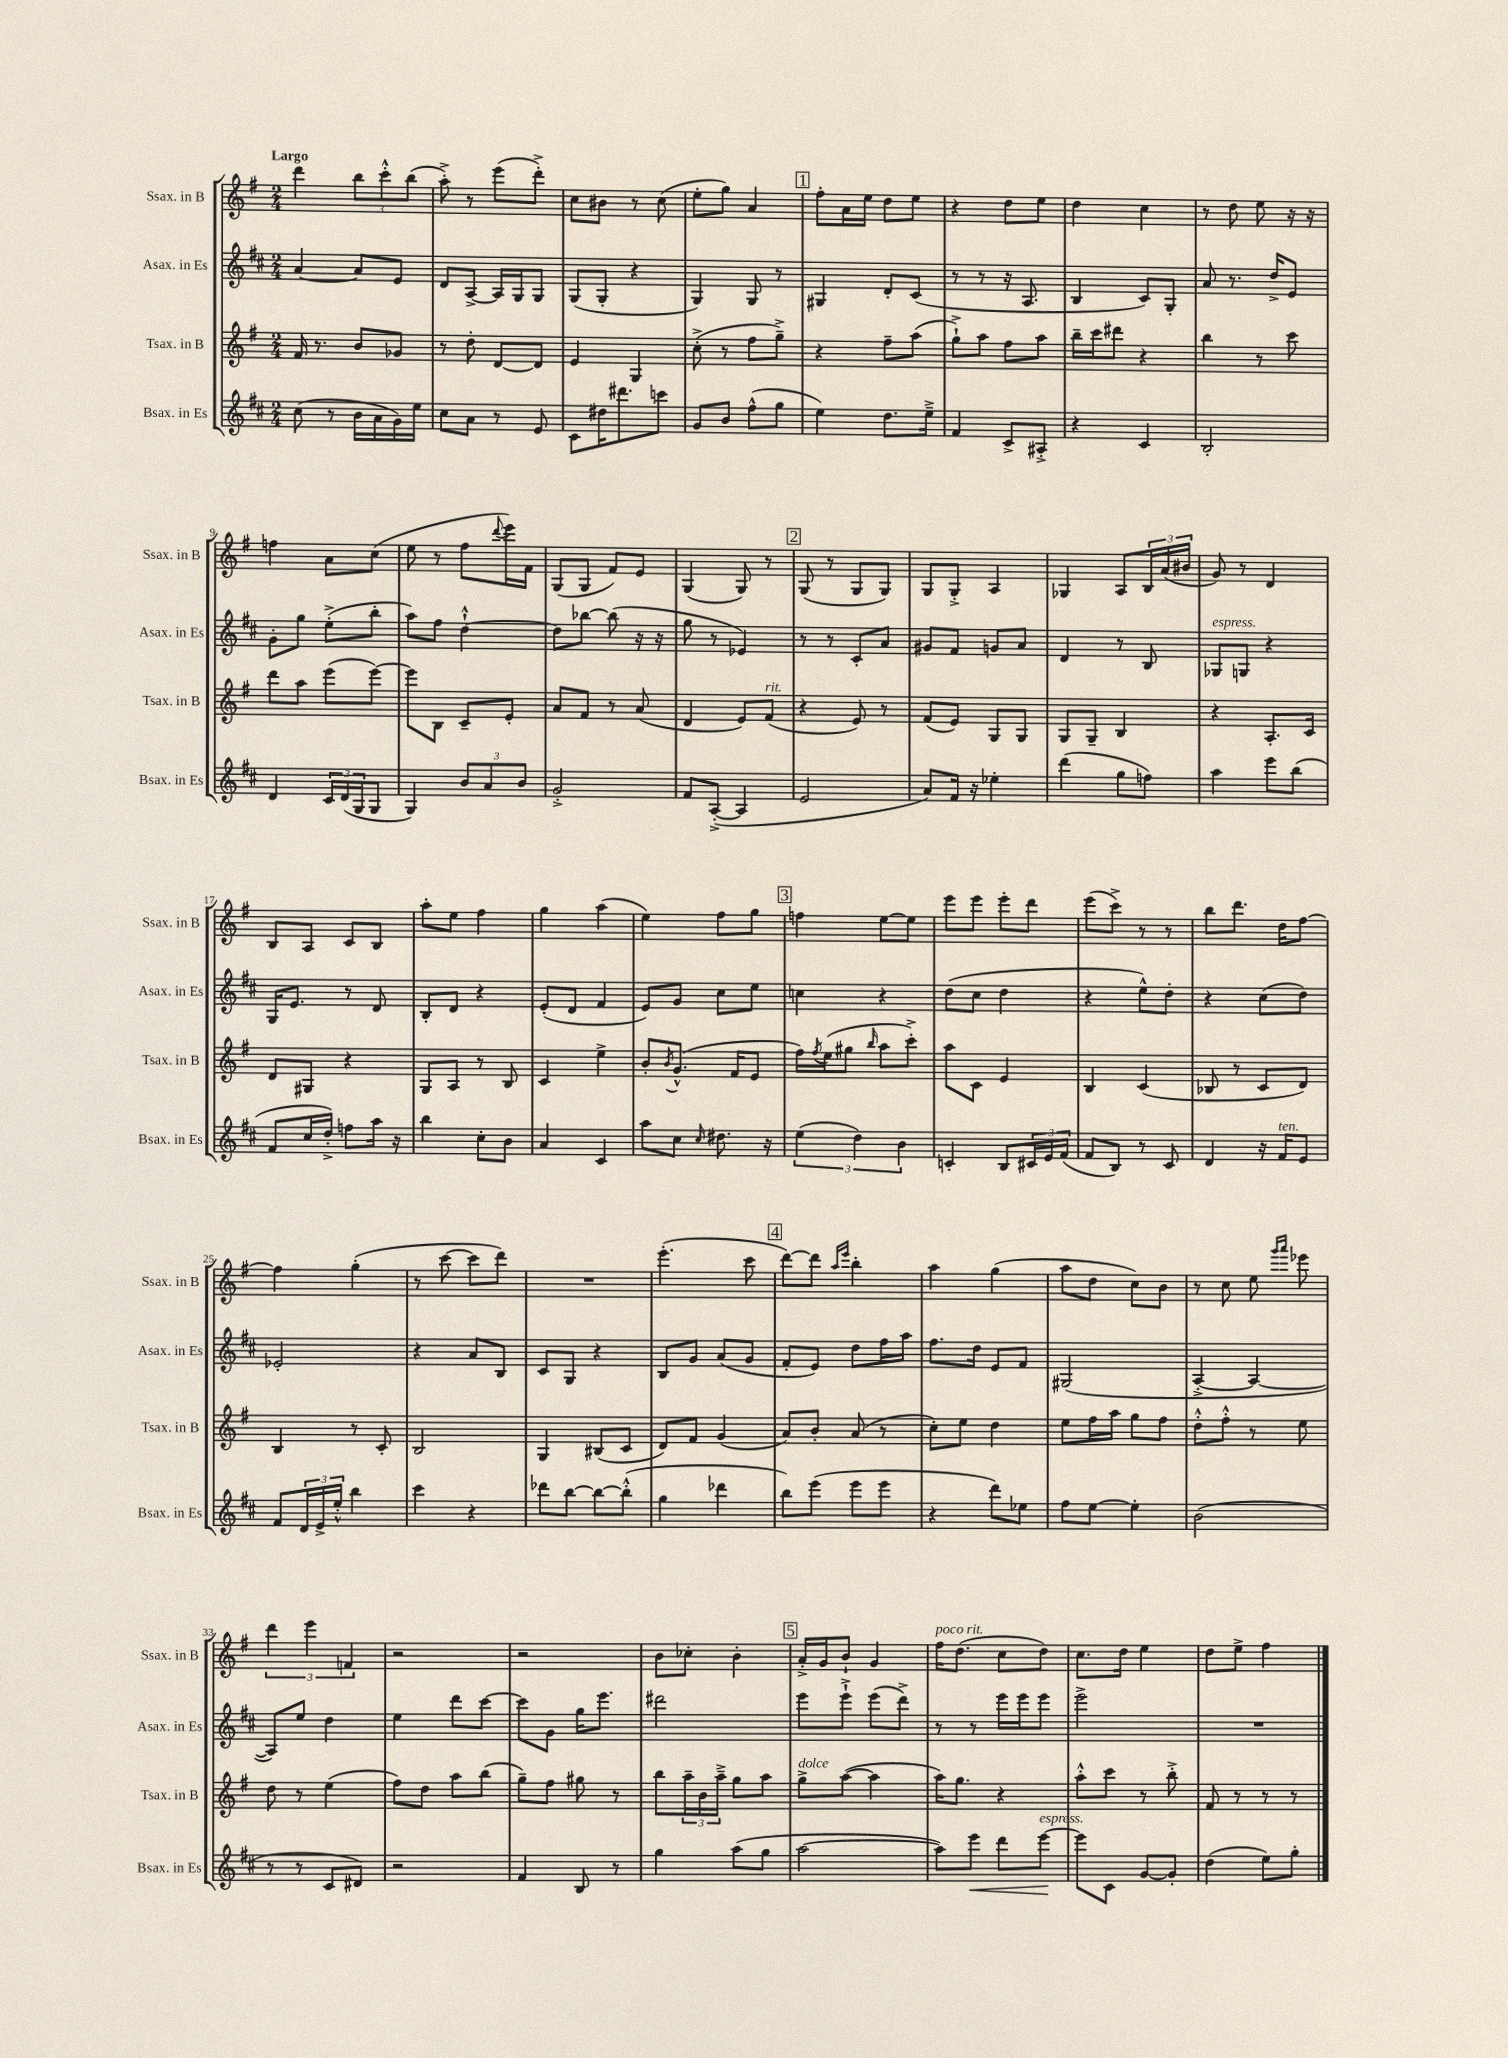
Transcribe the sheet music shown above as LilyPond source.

<<
\new StaffGroup <<
\new Staff = "s0" \with { instrumentName = "Ssax. in B" shortInstrumentName = "Ssax. in B" } {
    \clef treble \key g \major \numericTimeSignature \time 2/4 \tempo "Largo"
    d'''4 \tuplet 3/2 { b''8 c'''8-.-^ b''8( } |
    a''8-.->) r8 e'''8( d'''8-.->) |
    c''8 bis'8 r8 c''8( |
    e''8-. g''8) a'4 |
    \mark \markup { \box "1" } fis''8-. a'16 e''16 d''8 e''8 |
    r4 d''8 e''8 |
    d''4 c''4 |
    r8 d''8 e''8 r16 r16 |
    f''4 a'8 c''8( |
    e''8 r8 fis''8 \appoggiatura { d'''8 } e'''16) fis'16 |
    g8( g8 fis'8) e'8 |
    g4( g8) r8 |
    \mark \markup { \box "2" } g8( r8 g8 g8) |
    g8 g8-.-> a4 |
    ges4 a8 \tuplet 3/2 { b16 a'16( bis'16 } |
    g'8) r8 d'4 |
    b8 a8 c'8 b8 |
    a''8-. e''8 fis''4 |
    g''4 a''4( |
    e''4) fis''8 g''8 |
    \mark \markup { \box "3" } f''4 e''8~ e''8 |
    e'''8 e'''8 e'''8-. d'''8 |
    e'''8( c'''8->) r8 r8 |
    b''8 d'''8. d''16 fis''8~ |
    fis''4 g''4-.( |
    r8 c'''8~ c'''8 d'''8) |
    R2 |
    e'''4.-.( c'''8 |
    \mark \markup { \box "4" } d'''8~) d'''8 \grace { a''16 e'''16 } b''4-. |
    a''4 g''4( |
    a''8 d''8 c''8) b'8 |
    r8 c''8 e''8 \grace { g'''16 a'''16 } ees'''8 |
    \tuplet 3/2 { d'''4 e'''4 f'4 } |
    r2 |
    r2 |
    b'8 ces''8-. b'4-. |
    \mark \markup { \box "5" } a'16-.-> g'16 b'8-! g'4 |
    fis''16^\markup { \italic "poco rit." } d''8.( c''8 d''8) |
    c''8. d''16 e''4 |
    d''8 e''8-> fis''4 \bar "|." |
}
\new Staff = "s1" \with { instrumentName = "Asax. in Es" shortInstrumentName = "Asax. in Es" } {
    \clef treble \key d \major \numericTimeSignature \time 2/4
    a'4~ a'8 e'8 |
    d'8 a8~-> a16 g16 g8 |
    g8( g8-. r4 |
    g4) g8 r8 |
    \mark \markup { \box "1" } gis4 d'8-. cis'8( |
    r8 r8 r16 a8. |
    b4 cis'8) g8-. |
    a'8 r8. d''16-> e'8 |
    g'8-. g''8 e''8-.->( b''8-. |
    a''8) fis''8 d''4~-!-^ |
    d''8 bes''8~ bes''8( r16 r16 |
    g''8 r8 ees'4) |
    \mark \markup { \box "2" } r8 r8 cis'8-. a'8 |
    gis'8 fis'8 g'8 a'8 |
    d'4 r8 b8 |
    ges8^\markup { \italic "espress." } g8 r4 |
    g16 e'8. r8 d'8 |
    b8-. d'8 r4 |
    e'8-.( d'8 fis'4 |
    e'8) g'8 cis''8 e''8 |
    \mark \markup { \box "3" } c''4 r4 |
    d''8( cis''8 d''4 |
    r4 e''8-^) d''8-. |
    r4 cis''8( d''8) |
    ees'2-. |
    r4 a'8 b8 |
    cis'8 g8 r4 |
    b8 g'8 a'8( g'8 |
    \mark \markup { \box "4" } fis'8-. e'8) d''8 fis''16 a''16 |
    fis''8. d''16 e'8 fis'8 |
    gis2( |
    a4~-.-> a4~ |
    a8) e''8 d''4 |
    e''4 d'''8 cis'''8~ |
    cis'''8 g'8 g''16 e'''8. |
    dis'''2 |
    \mark \markup { \box "5" } e'''8 e'''8-!-> e'''8( d'''8->) |
    r8 r8 e'''16 e'''16 e'''8 |
    e'''2-> |
    R2 \bar "|." |
}
\new Staff = "s2" \with { instrumentName = "Tsax. in B" shortInstrumentName = "Tsax. in B" } {
    \clef treble \key g \major \numericTimeSignature \time 2/4
    fis'16 r8. b'8 ges'8 |
    r8 d''8-. d'8~ d'8 |
    e'4 g4 |
    c''8-.->( r8 fis''8 g''8--->) |
    \mark \markup { \box "1" } r4 fis''8-- a''8( |
    g''8-!->) a''8 fis''8 a''8 |
    b''16-- c'''16 dis'''8 r4 |
    b''4 r8 c'''8 |
    d'''8 a''8 e'''8( e'''8~) |
    e'''8 b8 c'8-- e'8-. |
    a'8 fis'8 r8 a'8( |
    d'4 e'8) fis'8^\markup { \italic "rit." }( |
    \mark \markup { \box "2" } r4 e'8) r8 |
    fis'8( e'8) g8 g8 |
    g8 g8-- b4 |
    r4 a8.-. c'16 |
    d'8 gis8 r4 |
    g8 a8 r8 b8 |
    c'4 e''4-> |
    b'8-. \acciaccatura { b'8 } g'8.-^( fis'16 e'8 |
    \mark \markup { \box "3" } fis''16) \acciaccatura { fis''8 } e''16( gis''8 \grace { b''16 } a''8 c'''8-.->) |
    a''8 c'8 e'4 |
    b4 c'4( |
    bes8 r8 c'8 d'8) |
    b4 r8 c'8-. |
    b2 |
    g4 bis8( c'8 |
    d'8) fis'8 g'4( |
    \mark \markup { \box "4" } a'8) b'8-. a'8( r8 |
    c''8-.) e''8 d''4 |
    e''8 fis''16 a''16 g''8 fis''8 |
    d''8-.-^ fis''8-.-^ r8 e''8 |
    d''8 r8 e''4( |
    fis''8) d''8 a''8 b''8( |
    g''8--) fis''8 gis''8 r8 |
    b''8 \tuplet 3/2 { a''16-- b'16 a''16---> } g''8 a''8 |
    \mark \markup { \box "5" } g''8->^\markup { \italic "dolce" } a''8~( a''4 |
    a''16) g''8. r4 |
    a''8-.-^ c'''8 r8 b''8-.-> |
    fis'8 r8 r8 r8 \bar "|." |
}
\new Staff = "s3" \with { instrumentName = "Bsax. in Es" shortInstrumentName = "Bsax. in Es" } {
    \clef treble \key d \major \numericTimeSignature \time 2/4
    cis''8( r8 b'16 a'16 g'16) e''16 |
    cis''8 a'8 r8 e'8 |
    cis'8 dis''16 dis'''8. c'''8 |
    g'8 b'8 fis''8-^( g''8 |
    \mark \markup { \box "1" } e''4) d''8. e''16---> |
    fis'4 cis'8-> ais8-.-> |
    r4 cis'4 |
    b2-. |
    d'4 \tuplet 3/2 { cis'16 d'16( g16 } g8 |
    g4) \tuplet 3/2 { b'8 a'8 b'8 } |
    g'2-.-> |
    fis'8 a8~-.->( a4 |
    \mark \markup { \box "2" } e'2 |
    a'8) fis'16 r16 ees''4-. |
    d'''4( g''8 f''8) |
    a''4 e'''8 b''8( |
    fis'8 cis''16 d''16-.->) f''8 a''16 r16 |
    b''4 cis''8-. b'8 |
    a'4 cis'4 |
    a''8 cis''8 \grace { cis''16 } dis''8. r16 |
    \mark \markup { \box "3" } \tuplet 3/2 { e''4( d''4) b'4 } |
    c'4-. b8 \tuplet 3/2 { cis'16 e'16 fis'16( } |
    fis'8 b8) r8 cis'8 |
    d'4 r16 fis'16^\markup { \italic "ten." } e'8 |
    fis'8 \tuplet 3/2 { d'16 e'16-> e''16-.-^ } b''4 |
    cis'''4 r4 |
    des'''8 b''8~ b''8~ b''8-.-^( |
    g''4 des'''4 |
    \mark \markup { \box "4" } b''8) e'''8( e'''8 e'''8 |
    r4 d'''8) ees''8 |
    fis''8 e''8~ e''4-. |
    b'2( |
    r8 r8 cis'8 dis'8) |
    r2 |
    fis'4 b8 r8 |
    g''4 a''8( g''8 |
    \mark \markup { \box "5" } a''2~ |
    a''8) e'''8\< d'''8 e'''8~\!^\markup { \italic "espress." } |
    e'''8 cis'8 g'8~ g'8-. |
    d''4( e''8) g''8-. \bar "|." |
}
>>
>>
